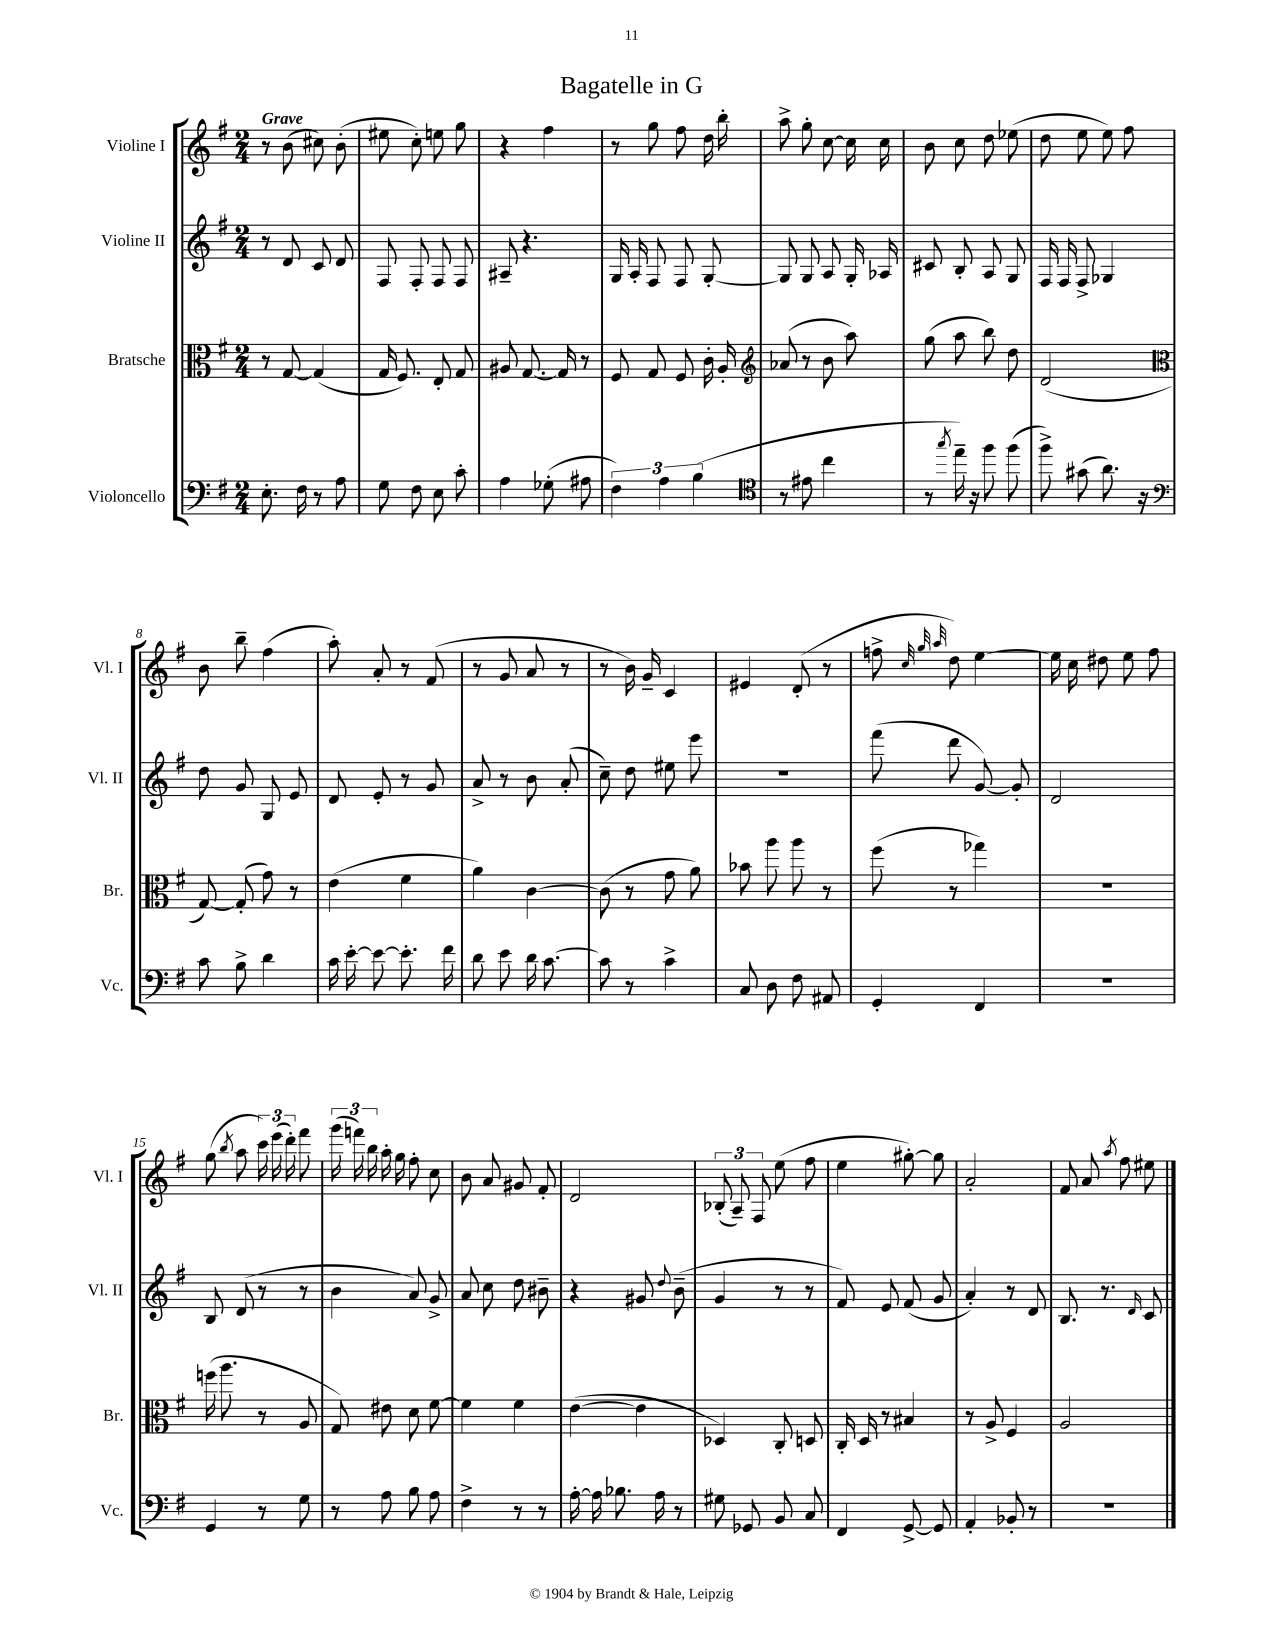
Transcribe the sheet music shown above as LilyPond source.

\header { title = "Bagatelle in G" }
<<
\new StaffGroup <<
\new Staff = "s0" \with { instrumentName = "Violine I" shortInstrumentName = "Vl. I" } {
    \clef treble \key g \major \numericTimeSignature \time 2/4 \tempo "Grave"
    \autoBeamOff r8 b'8( cis''8) b'8-.( |
    eis''8 c''8-.) e''8 g''8 |
    r4 fis''4 |
    r8 g''8 fis''8 d''16 b''16-. |
    a''8-> g''8-. c''8~ c''16 c''16 |
    b'8 c''8 d''8 ees''8( |
    d''8 e''8 e''8) fis''8 |
    b'8 b''8-- fis''4( |
    a''8-.) a'8-. r8 fis'8( |
    r8 g'8 a'8 r8 |
    r8 b'16) g'16-- c'4 |
    eis'4 d'8-.( r8 |
    f''8-> \grace { c''32 g''32 a''32 } d''8) e''4~ |
    e''16 c''16 dis''8 e''8 fis''8 |
    g''8( \acciaccatura { b''8 } a''8 \tuplet 3/2 { c'''16) e'''16( d'''16-.) } fis'''8 |
    \tuplet 3/2 { g'''16( f'''16) b''16 } a''16-. g''16 fis''8-. c''8 |
    b'8 a'8 gis'8 fis'8-. |
    d'2 |
    \tuplet 3/2 { bes8-.( a8--) fis8 } e''8( fis''8 |
    e''4 gis''8~-.) gis''8 |
    a'2-. |
    fis'8 a'8 \acciaccatura { a''8 } fis''8 eis''8 \bar "|." |
}
\new Staff = "s1" \with { instrumentName = "Violine II" shortInstrumentName = "Vl. II" } {
    \clef treble \key g \major \numericTimeSignature \time 2/4
    \autoBeamOff r8 d'8 c'8 d'8 |
    fis8 fis8-. fis8 fis8 |
    ais8-- r4. |
    g16 a16-. fis8 fis8 g8~-. |
    g8 g8 a8 g16-. aes16 |
    cis'8 b8-. a8 g8 |
    fis16 fis16 fis8-> ges4 |
    d''8 g'8 g8 e'8 |
    d'8 e'8-. r8 g'8 |
    a'8-> r8 b'8 a'8-.( |
    c''8--) d''8 eis''8 e'''8 |
    r2 |
    fis'''8( d'''8 g'8~) g'8-. |
    d'2 |
    b8 d'8( r8 r8 |
    b'4 a'8) g'8-> |
    a'8 c''8 d''8 bis'8-- |
    r4 gis'8 \appoggiatura { d''8 } b'8--( |
    g'4 r8 r8 |
    fis'8) e'8 fis'8( g'8 |
    a'4-.) r8 d'8 |
    b8. r8. \grace { d'16 } c'8 \bar "|." |
}
\new Staff = "s2" \with { instrumentName = "Bratsche" shortInstrumentName = "Br." } {
    \clef alto \key g \major \numericTimeSignature \time 2/4
    \autoBeamOff r8 g8~ g4( |
    g16 fis8.) e8-. g8 |
    ais8 g8.~ g16 r8 |
    fis8 g8 fis8 c'16-. a16-. |
    \clef treble aes'8( r8 b'8 a''8) |
    g''8( a''8 b''8) d''8 |
    d'2( |
    \clef alto g8~) g8-.( g'8) r8 |
    e'4( fis'4 |
    a'4) c'4~ |
    c'8( r8 g'8 a'8) |
    bes'8 a''8 a''8 r8 |
    fis''8( r8 ges''4) |
    r2 |
    f''16( a''8. r8 a8 |
    g8) eis'8 d'8 fis'8~ |
    fis'4 fis'4 |
    e'4~( e'4 |
    des4) c8-. d8 |
    c16-. d16 r8 bis4 |
    r8 a8-> fis4 |
    a2 \bar "|." |
}
\new Staff = "s3" \with { instrumentName = "Violoncello" shortInstrumentName = "Vc." } {
    \clef bass \key g \major \numericTimeSignature \time 2/4
    \autoBeamOff e8.-. fis16 r8 a8 |
    g8 fis8 e8 c'8-. |
    a4 ges8-.( ais8 |
    \tuplet 3/2 { fis4) a4 b4( } |
    \clef tenor r8 eis'8 c''4 |
    r8 \acciaccatura { g''8 } e''16--) r16 fis''8 fis''8( |
    fis''8->) gis'8( a'8.) r16 |
    \clef bass c'8 b8-> d'4 |
    c'16 e'16~-. e'8~ e'8.-. fis'16 |
    d'8 e'8 d'16 c'8.~ |
    c'8 r8 c'4-> |
    c8 d8 fis8 ais,8 |
    g,4-. fis,4 |
    R2 |
    g,4 r8 g8 |
    r8 a8 b8 a8 |
    fis4-> r8 r8 |
    a16~-. a16 bes8. a16 r8 |
    gis8 ges,8 b,8 c8 |
    fis,4 g,8~-> g,8 |
    a,4-. bes,8-. r8 |
    R2 \bar "|." |
}
>>
>>
